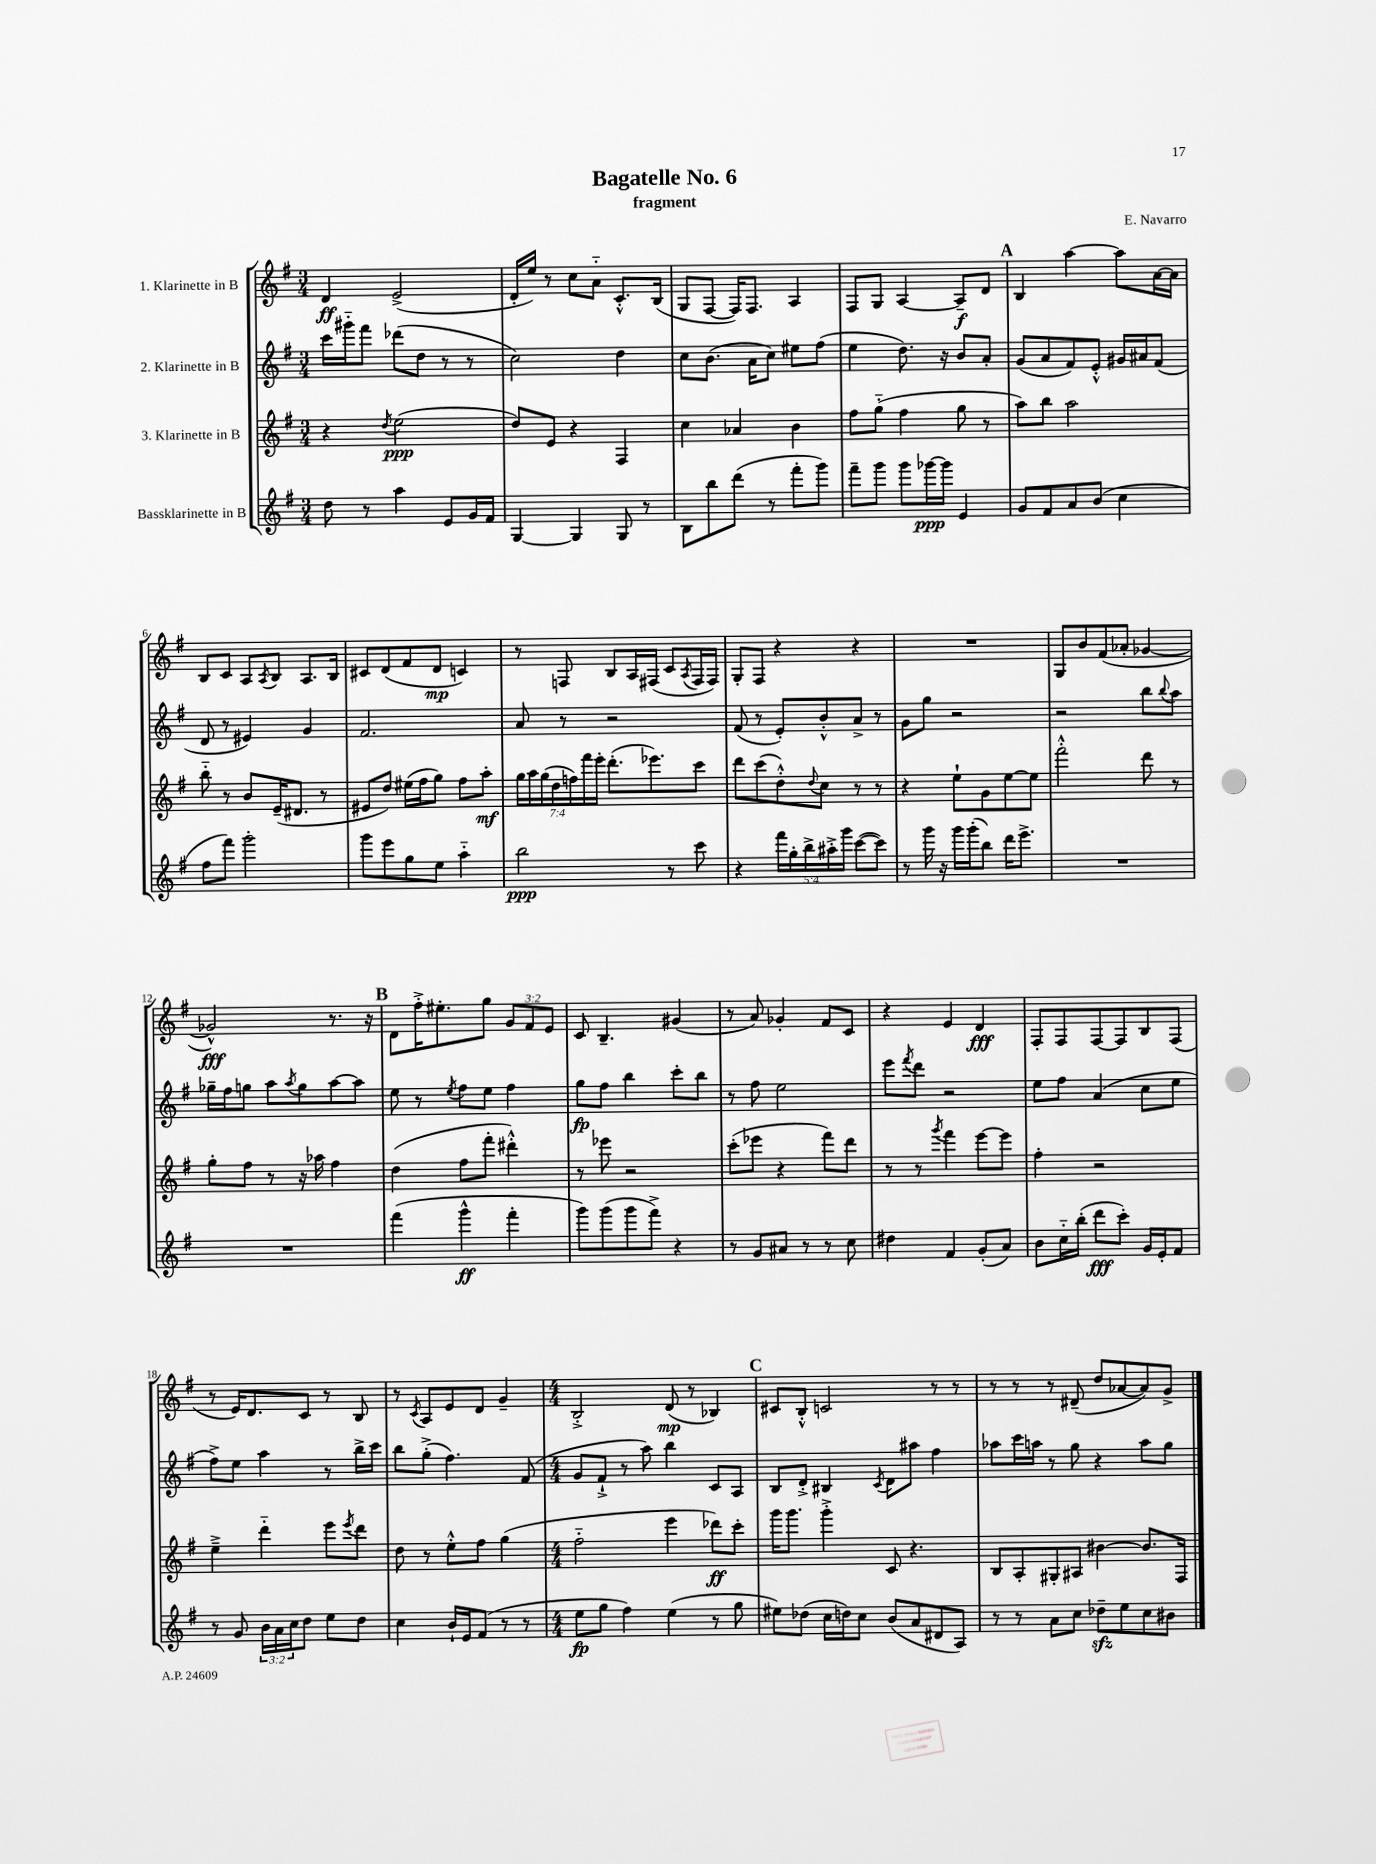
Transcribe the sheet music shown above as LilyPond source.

\header { title = "Bagatelle No. 6" composer = "E. Navarro" subtitle = "fragment" }
<<
\new StaffGroup <<
\new Staff = "s0" \with { instrumentName = "1. Klarinette in B" } {
    \clef treble \key g \major \numericTimeSignature \time 3/4 \override Staff.TupletNumber.text = #tuplet-number::calc-fraction-text
    d'4\ff e'2->( |
    d'16-. e''16) r8 c''8 a'8-_ c'8.-.-^ b16( |
    g8 fis8~ fis16) fis8. a4 |
    fis8 g8 a4~ a8--\f d'8 |
    \mark \markup { \bold "A" } b4 a''4~ a''8 a'16~ a'16 |
    b8 c'8 a8 \acciaccatura { a8 } b8 a8. b16 |
    cis'8 d'8( fis'8 d'8\mp c'4) |
    r8 f8 b8 a16 fis16( c'8 \acciaccatura { a8 } fis16 fis16) |
    g8-. fis8 r4 r4 |
    R2. |
    g8 b'8 fis'8( aes'8-. ges'4~ |
    ges'2-^\fff) r8. r16 |
    \mark \markup { \bold "B" } d'8 fis''16-.-> eis''8.-. g''8 \tuplet 3/2 { g'8 fis'8 e'8 } |
    c'8 b4.-- gis'4( |
    r8 a'8) ges'4-. fis'8 c'8 |
    r4 e'4 d'4\fff |
    fis8-. fis8 fis8~ fis8 b8 fis8( |
    r8 e'16) d'8. c'8 r8 b8 |
    r8 \acciaccatura { c'8 } a8 e'8 d'8 g'4-- |
    \numericTimeSignature \time 4/4 b2-.-> d'8\mp( r8 bes4) |
    \mark \markup { \bold "C" } cis'8 b8-.-^ c'2 r8 r8 |
    r8 r8 r8 dis'8--( d''8 aes'8~ aes'8) g'8-> \bar "|." |
}
\new Staff = "s1" \with { instrumentName = "2. Klarinette in B" } {
    \clef treble \key g \major \numericTimeSignature \time 3/4
    c'''16 gis'''16-_ fis'''8 des'''8( d''8 r8 r8 |
    c''2) d''4 |
    c''8 b'8.( a'16 c''8) eis''8 fis''8( |
    e''4 d''8.) r16 b'8 a'8-. |
    \mark \markup { \bold "A" } g'8( a'8 fis'8) e'8-.-^ gis'16 ais'16 fis'8( |
    d'8 r8 eis'4) g'4 |
    fis'2. |
    a'8 r8 r2 |
    fis'8( r8 e'8-.) b'8-.-^ a'8-> r8 |
    g'8 g''8 r2 |
    r2 b''8 \appoggiatura { b''8 } a''8 |
    ges''16-- fis''16 g''8 a''8 \acciaccatura { a''8 } g''8 a''8~ a''8 |
    \mark \markup { \bold "B" } e''8 r8 \acciaccatura { e''8 } fis''8 e''8 fis''4 |
    g''8\fp fis''8 b''4 c'''8-. b''8 |
    r8 fis''8 e''2 |
    e'''8 \acciaccatura { fis'''8 } d'''8 r2 |
    e''8 fis''8 a'4( c''8 e''8 |
    fis''8->) e''8 a''4 r8 b''16-> c'''16 |
    b''8 g''8-.->( fis''4.) fis'8( |
    \numericTimeSignature \time 4/4 g'8 fis'8-!-> r8 a''8) b''4 c'8 a8 |
    \mark \markup { \bold "C" } b8 d'8-.-> bis4 \acciaccatura { c'8 } d'8 ais''8 fis''4 |
    aes''8 c'''16 a''16 r8 g''8 r4 a''8 g''8 \bar "|." |
}
\new Staff = "s2" \with { instrumentName = "3. Klarinette in B" } {
    \clef treble \key g \major \numericTimeSignature \time 3/4 \override Staff.TupletNumber.text = #tuplet-number::calc-fraction-text
    r4 \acciaccatura { d''8 } e''2\ppp( |
    d''8) e'8 r4 fis4 |
    c''4 aes'4 b'4 |
    fis''8 g''8-_( fis''4 g''8 r8 |
    \mark \markup { \bold "A" } a''8) b''8 a''2 |
    b''8-_ r8 b'8 e'16--( dis'8. r8 |
    eis'8 d''8) eis''16( fis''16 g''8) fis''8 a''8-.\mf |
    \tuplet 7/4 { g''16 a''16 g''16( d''16 f''16) fis'''16 e'''16-. } d'''8.-.( ees'''8.) c'''8 |
    d'''8 c'''8( d''8-.-^) \appoggiatura { d''8 } c''8 r8 r8 |
    r4 e''8-! g'8 e''8~ e''8 |
    fis'''2-.-^ d'''8 r8 |
    g''8-. fis''8 r8 r16 aes''16 fis''4 |
    \mark \markup { \bold "B" } d''4( fis''8 fis'''8-. dis'''4-.-^) |
    r8 ees'''8 r2 |
    c'''8-.( ees'''8 r4 fis'''8) d'''8 |
    r8 r8 \acciaccatura { g'''8 } fis'''4 e'''8~ e'''8 |
    fis''4-. r2 |
    e''4---> d'''4-_ e'''8 \acciaccatura { e'''8 } d'''8 |
    d''8 r8 e''8-.-^ fis''8 g''4( |
    \numericTimeSignature \time 4/4 fis''2-_ e'''4 des'''8\ff) c'''8-. |
    \mark \markup { \bold "C" } g'''16 g'''8. g'''4-.-> c'8 r4. |
    b8 a8-. gis8-. ais8 bis'4~ bis'8. fis16 \bar "|." |
}
\new Staff = "s3" \with { instrumentName = "Bassklarinette in B" } {
    \clef treble \key g \major \numericTimeSignature \time 3/4 \override Staff.TupletNumber.text = #tuplet-number::calc-fraction-text
    d''8 r8 a''4 e'8 g'16 fis'16 |
    g4~ g4 g8 r8 |
    b8 b''8 d'''8( r8 fis'''8-. g'''8) |
    fis'''8-- g'''8 g'''8 ges'''16~\ppp ges'''16 e'4 |
    \mark \markup { \bold "A" } g'8 fis'8 a'8 b'8( c''4 |
    fis''8 fis'''8) g'''2-. |
    g'''8 e'''8 g''8 e''8 a''4-_ |
    b''2\ppp r8 c'''8 |
    r4 \tuplet 5/4 { fis'''16 g''16-. b''16-> ais''16-.-> g'''16 } c'''8~( c'''8) |
    r8 g'''16 r16 g'''16 g'''16-.( b''8) d'''16 e'''8.-> |
    R2. |
    R2. |
    \mark \markup { \bold "B" } fis'''4( g'''4-^\ff fis'''4-. |
    g'''8) g'''8( g'''8 fis'''8->) r4 |
    r8 g'8 ais'8 r8 r8 c''8 |
    dis''4 fis'4 g'8-.( a'8) |
    b'8 c''16-_ b''16-.( d'''8\fff c'''8-.) g'16 e'16-. fis'8 |
    r8 g'8 \tuplet 3/2 { b'16 a'16 c''16 } d''8 e''8 d''8 |
    c''4 b'16-! e'16 fis'8( r8 r8 |
    \numericTimeSignature \time 4/4 e''8\fp g''8 fis''4) e''4( r8 g''8 |
    \mark \markup { \bold "C" } eis''8) des''8( c''16 d''16) c''8 b'8( a'8 dis'8 a8) |
    r8 r8 a'8 c''8 des''8--\sfz e''8 c''8 bis'8 \bar "|." |
}
>>
>>
